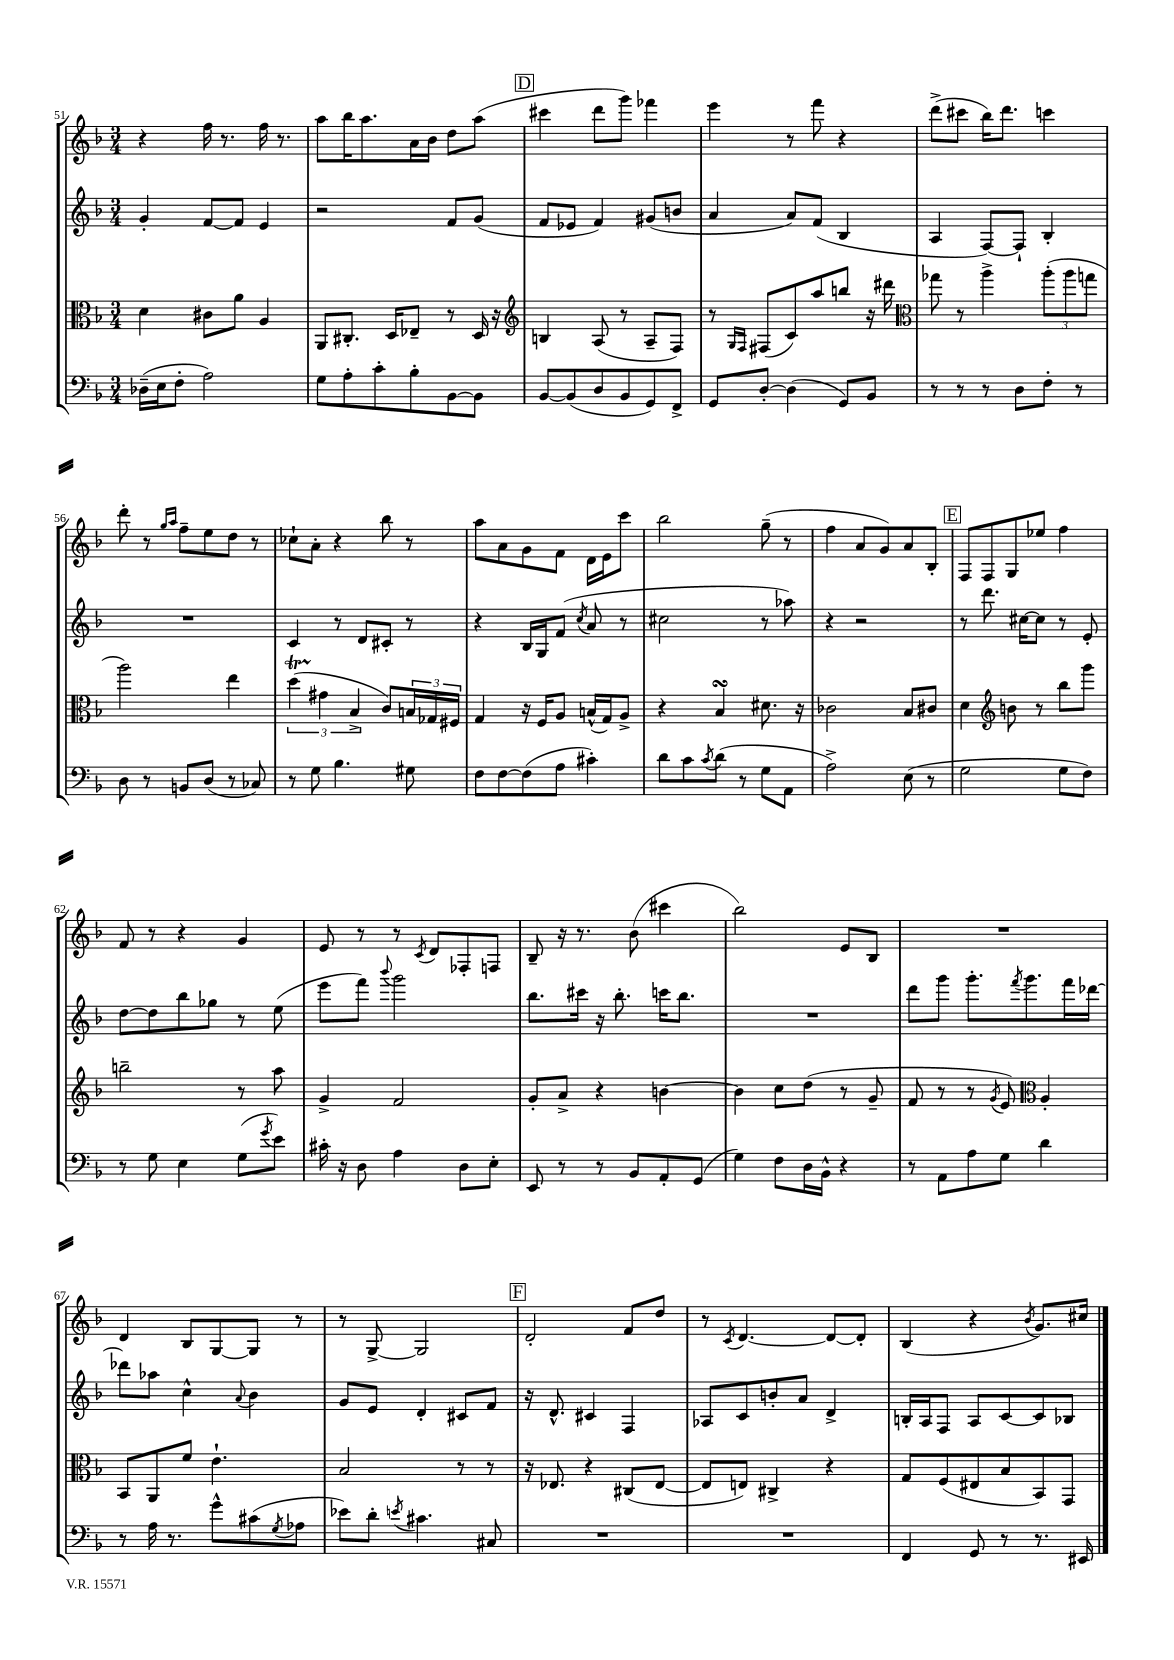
<<
\new StaffGroup <<
\new Staff = "s0" {
    \clef treble \key f \major \numericTimeSignature \time 3/4
    r4 f''16 r8. f''16 r8. |
    a''8 bes''16 a''8. a'16 bes'16 d''8 a''8( |
    \mark \markup { \box "D" } cis'''4 d'''8 g'''8) fes'''4 |
    e'''4 r8 f'''8 r4 |
    d'''8->( cis'''8 bes''16) d'''8. c'''4 |
    d'''8-. r8 \grace { g''16 a''16 } f''8-- e''8 d''8 r8 |
    ces''8-! a'8-. r4 bes''8 r8 |
    a''8 a'8 g'8 f'8 d'16 e'16 c'''8 |
    bes''2 g''8--( r8 |
    f''4 a'8 g'8) a'8 bes8-. |
    \mark \markup { \box "E" } f8 f8 g8 ees''8 f''4 |
    f'8 r8 r4 g'4 |
    e'8 r8 r8 \acciaccatura { c'8 } d'8 fes8-. f8 |
    bes8-- r16 r8. bes'8( cis'''4 |
    bes''2) e'8 bes8 |
    R2. |
    d'4 bes8 g8~ g8 r8 |
    r8 g8~-> g2 |
    \mark \markup { \box "F" } d'2-. f'8 d''8 |
    r8 \acciaccatura { c'8 } d'4.~ d'8~ d'8-. |
    bes4( r4 \acciaccatura { bes'8 } g'8.) cis''16 \bar "|." |
}
\new Staff = "s1" {
    \clef treble \key f \major \numericTimeSignature \time 3/4
    g'4-. f'8~ f'8 e'4 |
    r2 f'8 g'8( |
    \mark \markup { \box "D" } f'8 ees'8 f'4) gis'8( b'8 |
    a'4 a'8) f'8( bes4 |
    a4 f8~) f8-! bes4-. |
    R2. |
    c'4 r8 d'8 cis'8-. r8 |
    r4 bes16 g16 f'8( \acciaccatura { c''8 } a'8 r8 |
    cis''2 r8 aes''8) |
    r4 r2 |
    \mark \markup { \box "E" } r8 d'''8. cis''16~ cis''8 r8 e'8-. |
    d''8~ d''8 bes''8 ges''8 r8 e''8( |
    e'''8 f'''8) \appoggiatura { bes'''8 } g'''2 |
    bes''8. cis'''16 r16 bes''8.-. c'''16 bes''8. |
    R2. |
    d'''8 g'''8 g'''8.-. \acciaccatura { f'''8 } g'''8. f'''16 des'''16~ |
    des'''8 aes''8 c''4-^ \appoggiatura { a'8 } bes'4 |
    g'8 e'8 d'4-. cis'8 f'8 |
    \mark \markup { \box "F" } r16 d'8.-^ cis'4 f4 |
    aes8 c'8 b'8-. a'8 d'4-> |
    b16-. a16 f8 a8 c'8~ c'8 bes8 \bar "|." |
}
\new Staff = "s2" {
    \clef alto \key f \major \numericTimeSignature \time 3/4
    d'4 cis'8 a'8 a4 |
    a,8 cis8.-. d16 ees8-- r8 d16 r16 |
    \mark \markup { \box "D" } \clef treble b4 a8( r8 a8-- f8) |
    r8 \grace { g16 f16 } fis8( c'8) a''8 b''8 r16 dis'''16 |
    \clef alto ges''8 r8 a''4-> \tuplet 3/2 { a''8-.( a''8 g''8 } |
    a''2) e''4 |
    \tuplet 3/2 { d''4\startTrillSpan( gis'4\stopTrillSpan bes4-> } c'8) \tuplet 3/2 { b16 ges16 fis16 } |
    g4 r16 f16 a8 b16-^( g16) a8-> |
    r4 bes4\turn dis'8. r16 |
    ces'2 bes8 cis'8 |
    \mark \markup { \box "E" } d'4 \clef treble b'8 r8 bes''8 g'''8 |
    b''2-- r8 a''8 |
    g'4-> f'2 |
    g'8-. a'8-> r4 b'4~ |
    b'4 c''8 d''8( r8 g'8-- |
    f'8 r8 r8 \acciaccatura { g'8 } e'8) \clef alto a4-. |
    bes,8 a,8 f'8 e'4.-! |
    bes2 r8 r8 |
    \mark \markup { \box "F" } r16 ees8. r4 cis8( ees8~ |
    ees8 e8) cis4-> r4 |
    g8 f8( eis8 bes8 bes,8) g,8 \bar "|." |
}
\new Staff = "s3" {
    \clef bass \key f \major \numericTimeSignature \time 3/4
    des16--( e16 f8-. a2) |
    g8 a8-. c'8-. bes8-. bes,8~ bes,8 |
    \mark \markup { \box "D" } bes,8~ bes,8( d8 bes,8 g,8) f,8-> |
    g,8 d8~-. d4( g,8) bes,8 |
    r8 r8 r8 d8 f8-. r8 |
    d8 r8 b,8 d8( r8 ces8) |
    r8 g8 bes4. gis8 |
    f8 f8~ f8( a8 cis'4-.) |
    d'8 c'8 \acciaccatura { c'8 } d'8( r8 g8 a,8 |
    a2->) e8( r8 |
    \mark \markup { \box "E" } g2 g8 f8) |
    r8 g8 e4 g8( \acciaccatura { g'8 } e'8) |
    cis'16-. r16 d8 a4 d8 e8-. |
    e,8 r8 r8 bes,8 a,8-. g,8( |
    g4) f8 d16 bes,16-^ r4 |
    r8 a,8 a8 g8 d'4 |
    r8 a16 r8. g'8-^ cis'8( \acciaccatura { g8 } aes8 |
    ees'8) d'8-. \acciaccatura { e'8 } cis'4. cis8 |
    \mark \markup { \box "F" } R2. |
    R2. |
    f,4 g,8 r8 r8. eis,16 \bar "|." |
}
>>
>>
\layout { \context { \Score currentBarNumber = #51 } }
